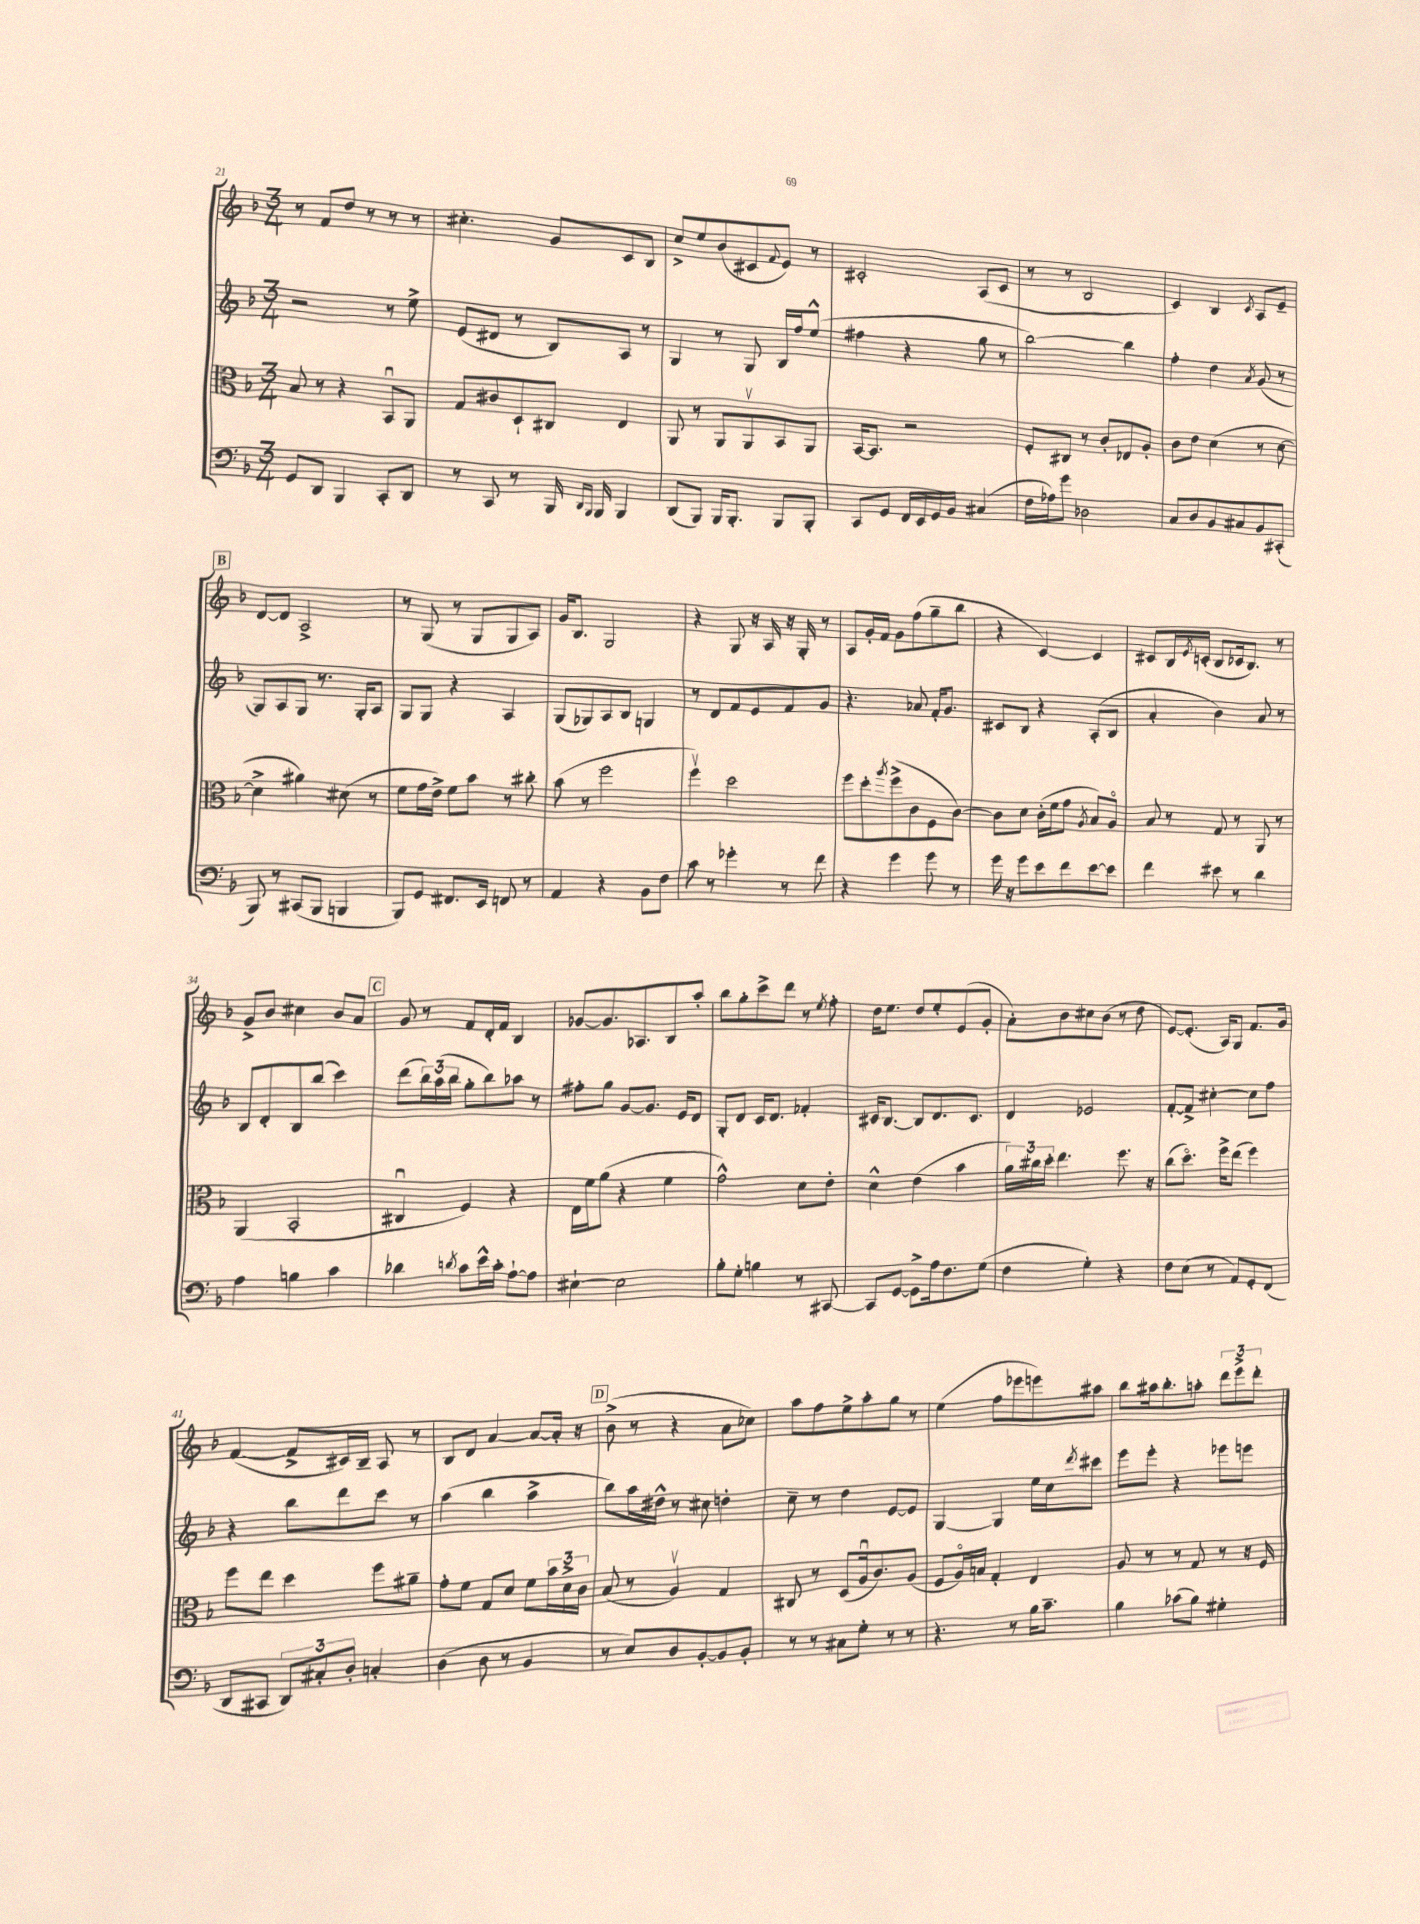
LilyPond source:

<<
\new StaffGroup <<
\new Staff = "s0" {
    \clef treble \key f \major \numericTimeSignature \time 3/4
    r8 f'8 d''8 r8 r8 r8 |
    cis''4.-. g'8 c'8 bes8 |
    c''8-> e''8 bes'8( cis'8 \appoggiatura { f'8 } e'8) r8 |
    cis'2-. a8( cis'8 |
    r8 r8 bes2 |
    c'4) bes4 \acciaccatura { c'8 } a8 e'8-- |
    \mark \markup { \box "B" } d'8~ d'8 a2-> |
    r8 g8( r8 g8 g8 a8) |
    g'16 bes8. g2 |
    r4 g8 r16 a16 r16 g16-. r8 |
    a8 g'16-. f'16 g'8 f''8( g''8-- bes''8 |
    r4 c'4~) c'4 |
    cis'8 bes16 \acciaccatura { e'8 } c'16-.( bes8 ces'16 bes8.) r8 |
    g'8-> bes'8 cis''4 bes'8 a'8 |
    \mark \markup { \box "C" } g'8 r8 f'8 d'16-. f'16 bes4 |
    ges'8~ ges'8. aes8. bes8 a''8-. |
    bes''8 g''8-. c'''8-> d'''8 r8 \acciaccatura { e''8 } f''8-. |
    d''16 e''8. d''8 e''8-. e'8( g'8-. |
    a'8-.) bes'8 cis''8 bes'8( r8 d''8 |
    e'8~) e'8.-.( a16) g8 f'8. g'16 |
    f'4~( f'8-> cis'16) bes16-- a8 r8 |
    bes8 d'8 a'4~ a'8~ a'16-. r16 |
    \mark \markup { \box "D" } bes'8->( r8 r4 a'8 ces''8) |
    a''8 f''8 e''8-> a''8-. g''8 r8 |
    e''4( f''8 ees'''8 e'''8) ais''8 |
    bes''8 ais''16 bes''8.-. a''8-. \tuplet 3/2 { d'''8 e'''8-> d'''8-. } \bar "|." |
}
\new Staff = "s1" {
    \clef treble \key f \major \numericTimeSignature \time 3/4
    r2 r8 e''8-> |
    e'8( dis'8 r8 bes8) a8 r8 |
    g4 r8 g8 bes16 f''16 e''8-^( |
    fis''4 r4 g''8 r8 |
    bes''2~) bes''4 |
    f''4-. d''4 \acciaccatura { a'8 } g'8( r8 |
    \mark \markup { \box "B" } g8) a8 g8 r8. g16-. a8 |
    g8 g8 r4 a4 |
    g8( ges8) a8 bes8 g4 |
    r8 d'8 f'8 e'8 f'8 g'8 |
    r4. aes'8 f'16-. g'8. |
    cis'8 bes8 r4 a8-.( bes8 |
    a'4-. bes'4) a'8 r8 |
    bes8 d'8-. bes8 bes''8( c'''4) |
    \mark \markup { \box "C" } d'''8( \tuplet 3/2 { bes''16) a''16( bes''16 } g''8-. bes''8) aes''8 r8 |
    fis''8-. g''8 g'8~ g'8. e'16 d'8 |
    g8-. d'8 c'16 d'8. fes'4-. |
    cis'16 bes8.~ bes8 d'8. cis'8. |
    d'4 ees'2 |
    f'8~-. f'8-> cis''4~-. cis''8 f''8 |
    r4 bes''8 d'''8 c'''8 r8 |
    a''4( bes''4 a''4-> |
    \mark \markup { \box "D" } bes''8) a''16 dis''16-^ r8 cis''8 d''4-. |
    c''8-- r8 d''4 e'8~ e'8 |
    g4~ g4 e''16 c''16 \acciaccatura { d'''8 } cis'''8 |
    e'''8 e'''8-. r4 ees'''8 e'''8 \bar "|." |
}
\new Staff = "s2" {
    \clef alto \key f \major \numericTimeSignature \time 3/4
    bes8 r8 r4 bes,8\downbow a,8 |
    g8 cis'8 d8-! cis8 e4 |
    a,8 r8 a,8 a,8\upbow bes,8 a,8 |
    bes,16~ bes,8. r2 |
    f8-. cis8 r8 c'8-. ees8 a8-. |
    c'8 e'8 d'4( r8 d'8~ |
    \mark \markup { \box "B" } d'4-> ais'4) dis'8( r8 |
    f'8 g'16 e'16->) f'8 bes'8 r8 cis''8-. |
    bes'8( r8 f''2 |
    f''4\upbow) d''2 |
    f''8 d''8-. \acciaccatura { a''8 } f''8->( c'8 f8 c'8~) |
    c'8 d'8 c'16-.( f'16 g'8 \acciaccatura { a8 } bes8) a8\flageolet |
    bes8 r8 g8 r8 a,8 r8 |
    a,4( bes,2-. |
    \mark \markup { \box "C" } cis4\downbow f4) r4 |
    e16 f'16 a'8( r4 f'4 |
    g'2-^) d'8 e'8-. |
    d'4-^ e'4( bes'4 |
    \tuplet 3/2 { a'16) cis''16 d''16-. } e''4. f''8. r16 |
    c''8( d''8.\flageolet) f''16-> e''8( f''4) |
    f''8 e''8 d''4 f''8 ais'8-- |
    g'8-. f'8 g8 d'8 f'8 \tuplet 3/2 { bes'16 d'16-> c'16 } |
    \mark \markup { \box "D" } bes8( r8 a4\upbow) g4 |
    cis8 r8 d8( a16\downbow c'8.) a8( |
    f8 a16\flageolet) b16 g4-. e4 |
    a8 r8 r8 g8 r8 r16 f16 \bar "|." |
}
\new Staff = "s3" {
    \clef bass \key f \major \numericTimeSignature \time 3/4
    g,8 d,8 bes,,4 c,8-. d,8 |
    r8 c,8 r8 bes,,16 \grace { d,16 bes,,16 } bes,,16 bes,,4 |
    d,8( bes,,8) bes,,16 bes,,8.-. bes,,8 bes,,8-. |
    c,8 g,8 f,16 e,16 g,16 bes,16 cis4( |
    f16 aes16) g'8 des2 |
    c8 d8 bes,8 cis8 bes,8 cis,8-.( |
    \mark \markup { \box "B" } bes,,8) r8 cis,8( bes,,8 b,,4 |
    bes,,8) g,8 fis,8. e,16 f,8 r8 |
    a,4 r4 bes,8 f8 |
    c'8 r8 ges'4-. r8 f'8 |
    r4 g'4 g'8 r8 |
    g'16 r16 g'8 e'8 f'8 e'8~ e'8 |
    f'4 eis'8 r8 d'4 |
    a4 b4 c'4 |
    \mark \markup { \box "C" } des'4 \acciaccatura { d'8 } c'8 e'16-^ c'16-. a8~-! a8 |
    eis4~-! eis2 |
    bes8-. g8-. b4 r8 cis,8~ |
    cis,8 g,8~ g,8-> a16 f8. g8( |
    f4 g4-.) r4 |
    f8 e8( r8 a,8) g,8-. f,8( |
    d,8 cis,8 \tuplet 3/2 { d,8) cis8-. d8-. } c4-. |
    d4( d8 r8 bes,4 |
    \mark \markup { \box "D" } r8 e8) d8 bes,8~-. bes,8 bes,8-. |
    r8 r8 cis8 g8-. r8 r8 |
    r4. r8 bes16 c'8.-- |
    bes4 ces'8( bes8) gis4-. \bar "|." |
}
>>
>>
\layout { \context { \Score currentBarNumber = #21 } }
